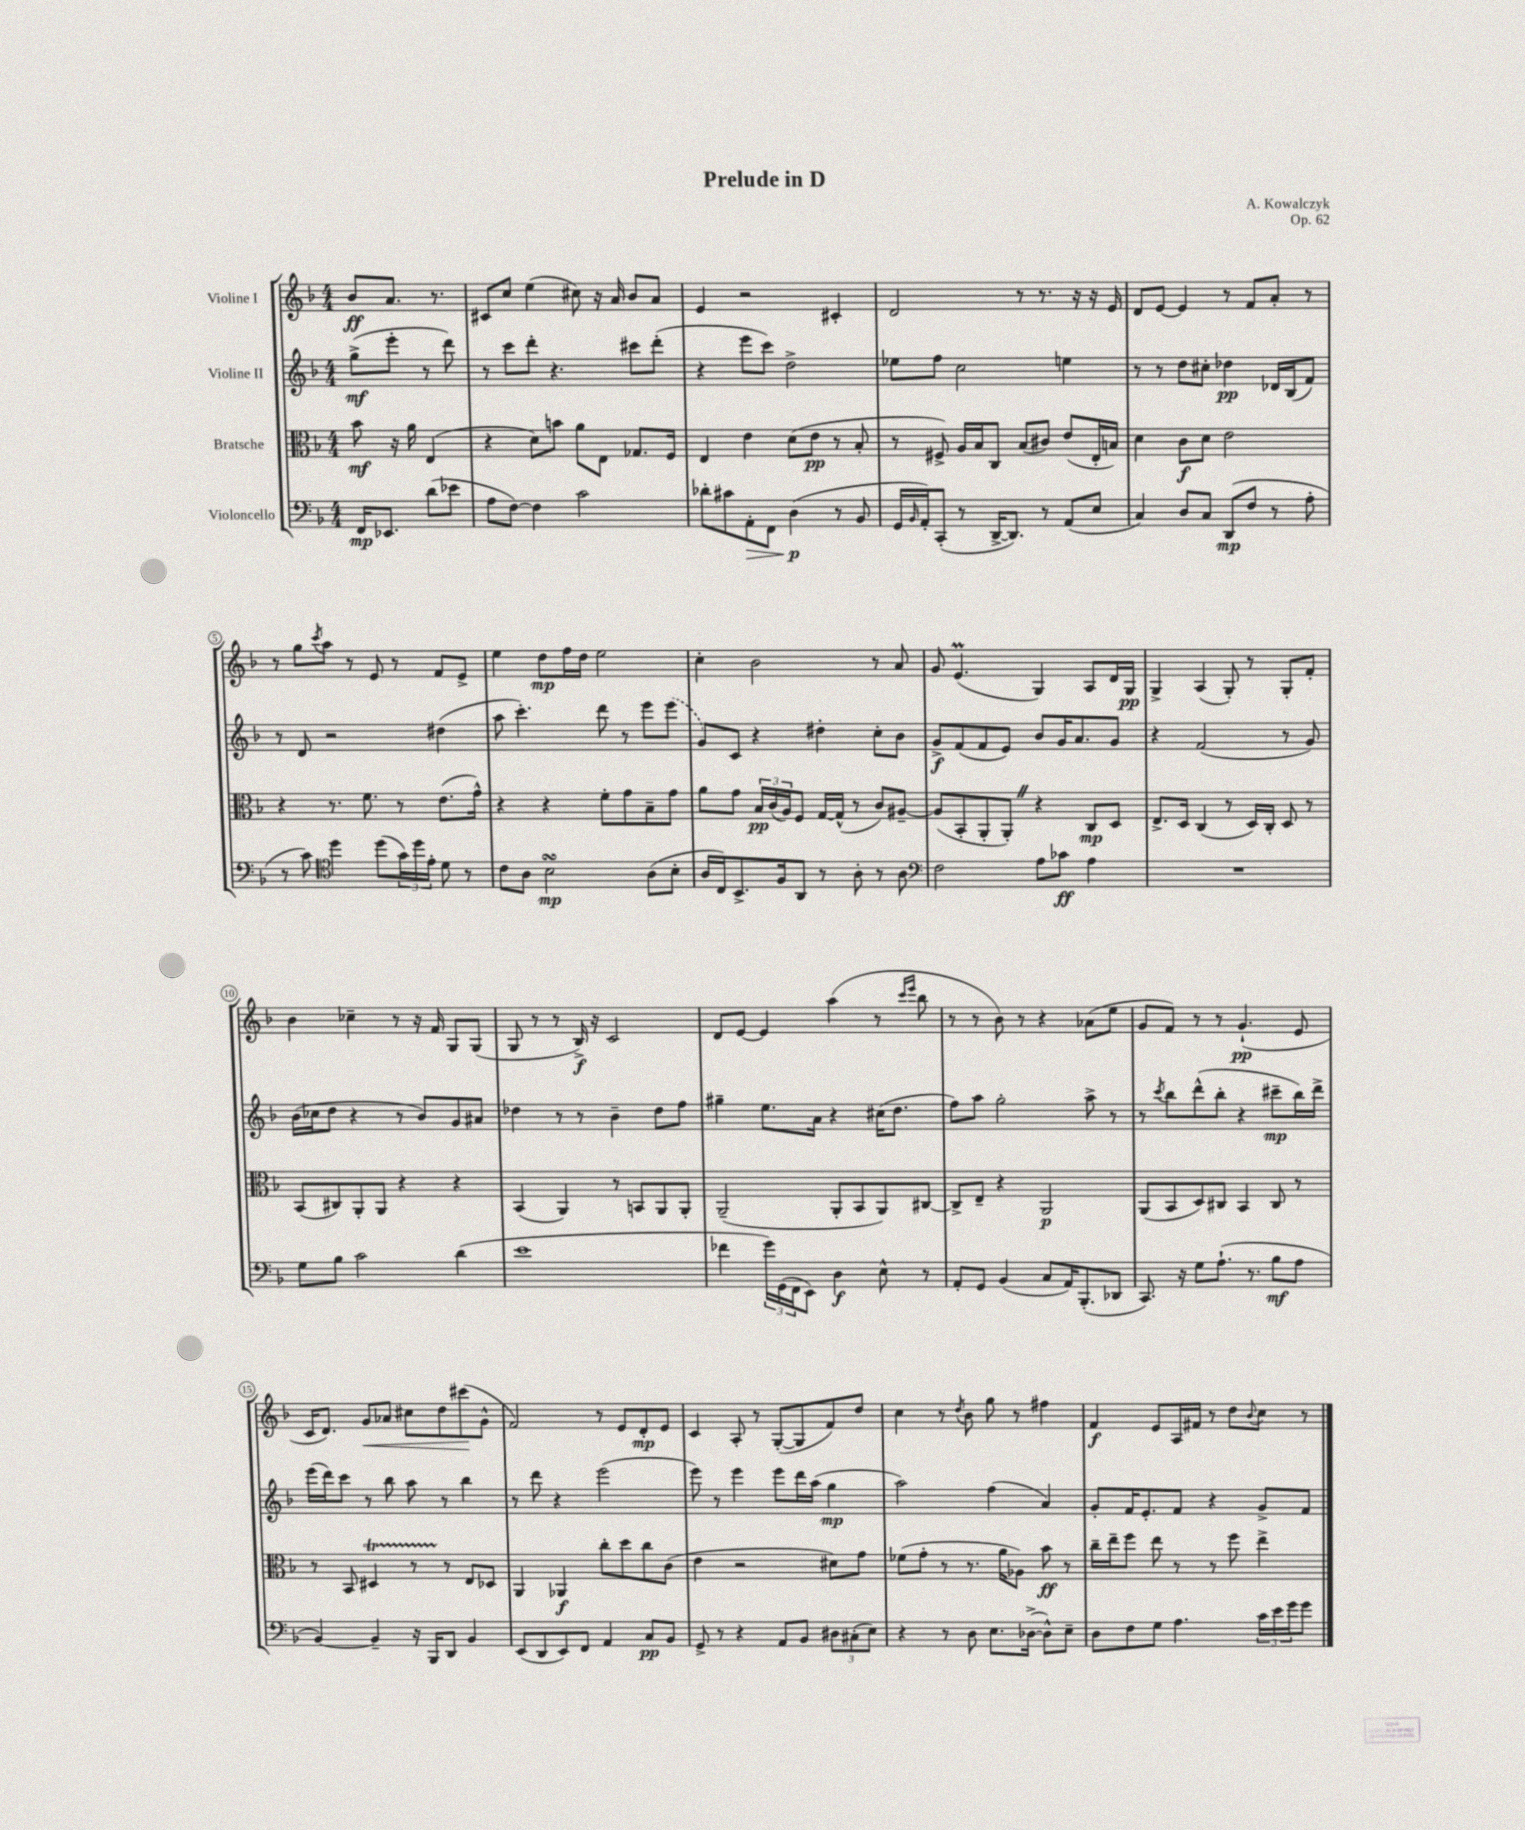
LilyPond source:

\header { title = "Prelude in D" composer = "A. Kowalczyk" opus = "Op. 62" }
<<
\new StaffGroup <<
\new Staff = "s0" \with { instrumentName = "Violine I" } {
    \clef treble \key f \major \numericTimeSignature \time 4/4 \partial 2
    bes'8\ff a'8. r8. |
    cis'8 c''8 e''4( cis''8) r16 a'16 bes'8 a'8 |
    e'4 r2 cis'4-. |
    d'2 r8 r8. r16 r16 e'16 |
    d'8 e'8~ e'4 r8 f'8 a'8-. r8 |
    r8 g''8 \acciaccatura { c'''8 } a''8 r8 e'8 r8 f'8 e'8-> |
    e''4 d''8\mp f''16 d''16 e''2 |
    c''4-. bes'2 r8 a'8 |
    g'8 e'4.\prall( g4) a8 d'16 g16\pp |
    g4-> a4( g8-.) r8 g8-. f'8-. |
    bes'4 ces''4-- r8 r16 f'16 g8 g8( |
    g8 r8 r8 bes16->\f) r16 c'2 |
    d'8 e'8~ e'4 a''4( r8 \grace { c'''16 e'''16 } bes''8 |
    r8 r8 bes'8) r8 r4 aes'8( e''8 |
    g'8 f'8) r8 r8 g'4.-!\pp( e'8 |
    c'16 d'8.) g'8\< aes'8 cis''8 d''8 cis'''8\!( g'8-^ |
    f'2) r8 e'8 d'8-.\mp e'8 |
    c'4 a8-. r8 g8~-.( g8 f'8) d''8 |
    c''4 r8 \acciaccatura { d''8 } bes'8 g''8 r8 fis''4 |
    f'4\f e'8 a16 fis'16 r8 d''8 \appoggiatura { bes'8 } c''8 r8 \bar "|." |
}
\new Staff = "s1" \with { instrumentName = "Violine II" } {
    \clef treble \key f \major \numericTimeSignature \time 4/4 \partial 2
    g''8->\mf( e'''8-. r8 d'''8) |
    r8 c'''8 d'''8-. r4. cis'''8 d'''8-.( |
    r4 e'''8 c'''8) d''2-> |
    ees''8 f''8 c''2 e''4 |
    r8 r8 d''8 cis''8-. des''4\pp des'16 bes16( f'8) |
    r8 d'8 r2 dis''4( |
    a''8 c'''4.-.) d'''8 r8 e'''8 \once \slurDashed e'''8( |
    g'8) c'8 r4 dis''4-. c''8-. bes'8 |
    g'8->\f f'8( f'8 e'8) bes'8 g'16 a'8. g'8 |
    r4 f'2( r8 g'8) |
    bes'16( ces''16 d''8 r4 r8 bes'8) g'8 ais'8 |
    des''4 r8 r8 bes'4-- des''8 f''8 |
    gis''4-- e''8. a'16 r4 cis''16( d''8. |
    f''8) a''8 g''2-. a''8-> r8 |
    r8 \acciaccatura { c'''8 } bes''8 d'''8-^( bes''8-. r4 cis'''8--\mp bes''16) d'''16-> |
    e'''16( d'''16) c'''8 r8 bes''8 a''8 r8 bes''4 |
    r8 d'''8 r4 e'''2( |
    e'''8) r8 e'''4 e'''8 d'''16 a''16( g''4\mp |
    a''2) f''4( a'4) |
    g'8-. f'16 e'8.-. f'8 r4 g'8-> f'8 \bar "|." |
}
\new Staff = "s2" \with { instrumentName = "Bratsche" } {
    \clef alto \key f \major \numericTimeSignature \time 4/4 \partial 2
    bes'8\mf r16 a'16 e4( |
    r4 d'8) b'8 a'8 e8 ges8. f16 |
    e4 e'4 d'8( e'8\pp r8 bes8-. |
    r8 fis8->) a16 bes16 c8 bes8( cis'8) e'8( e16-. b16) |
    d'4 c'8\f d'8 e'2 |
    r4 r8. f'8. r8 e'8.( g'16-^) |
    r4 r4 f'8-. g'8 bes8-- g'8 |
    a'8 g'8 \tuplet 3/2 { bes16\pp c'16( a16) } f8 g16~ g16-^( r8 c'8) ais8~-- |
    ais8( bes,8-. a,8-. a,8-.) \once \override BreathingSign.text = \markup { \musicglyph "scripts.caesura.straight" } \breathe r4 c8\mp d8 |
    e8.-> d16 c4( r8 d16) c16-. d8 r8 |
    bes,8( cis8) a,8-. a,8 r4 r4 |
    bes,4( a,4) r8 b,8 a,8 a,8-. |
    a,2--( a,8-. bes,8 a,8) cis8~ |
    cis8-> e8-- r4 a,2\p |
    a,8( bes,8 d8) cis8 bes,4 cis8 r8 |
    r8 bes,8 dis4\startTrillSpan r8 r8\stopTrillSpan e8 des8 |
    a,4 aes,4\f c''8-. d''8 c''8 c'8( |
    e'4 r2 dis'8) g'8 |
    fes'8( g'8-. r8 r8. a'16 aes8) bes'8\ff r8 |
    c''16-- e''16-- f''8 e''8 r8 r8 f''8 e''4-> \bar "|." |
}
\new Staff = "s3" \with { instrumentName = "Violoncello" } {
    \clef bass \key f \major \numericTimeSignature \time 4/4 \partial 2
    f,16\mp ees,8. d'8( ees'8 |
    a8 f8~) f4 c'2 |
    des'8-. cis'8 a,8-.\> f,8 d4\p\!( r8 bes,8 |
    g,16 \grace { bes,16 } a,16-.) c,8-.( r8 d,16~-> d,8.) r8 a,8( e8 |
    c4) d8 c8 d,8\mp( f8 r8 a8-. |
    r8 c'8) \clef tenor d''4 d''8( \tuplet 3/2 { g'16) d''16 e'16-. } d'8 r8 |
    c'8 a8 bes2\turn\mp a8( bes8-. |
    a16 c16) bes,8.-> f16 a,8 r8 a8-. r8 a8 |
    \clef bass f2 a8 ces'8\ff a4 |
    R1 |
    g8 bes8 c'2 d'4( |
    e'1 |
    fes'4 \tuplet 3/2 { g'16) g,16( f,16 } e,8) d4\f e8-^ r8 |
    a,8-. g,8 bes,4( c8 a,16) bes,,8.-.( des,8 |
    c,8.) r16 g8 a8.-!( r8. bes8\mf a8 |
    bes,4~) bes,4-- r16 bes,,16 d,8 bes,4 |
    e,8( d,8 e,8) f,8 a,4 c8\pp bes,8 |
    g,8-> r8 r4 a,8 bes,8 \tuplet 3/2 { dis8 cis8-.( e8) } |
    r4 r8 d8 e8. des16~->( des8-^) e8-- |
    d8 f8 g8 a4. \tuplet 3/2 { c'16 e'16 g'16 } g'8 \bar "|." |
}
>>
>>
\layout { \context { \Score \override BarNumber.stencil = #(make-stencil-circler 0.1 0.3 ly:text-interface::print) } }
